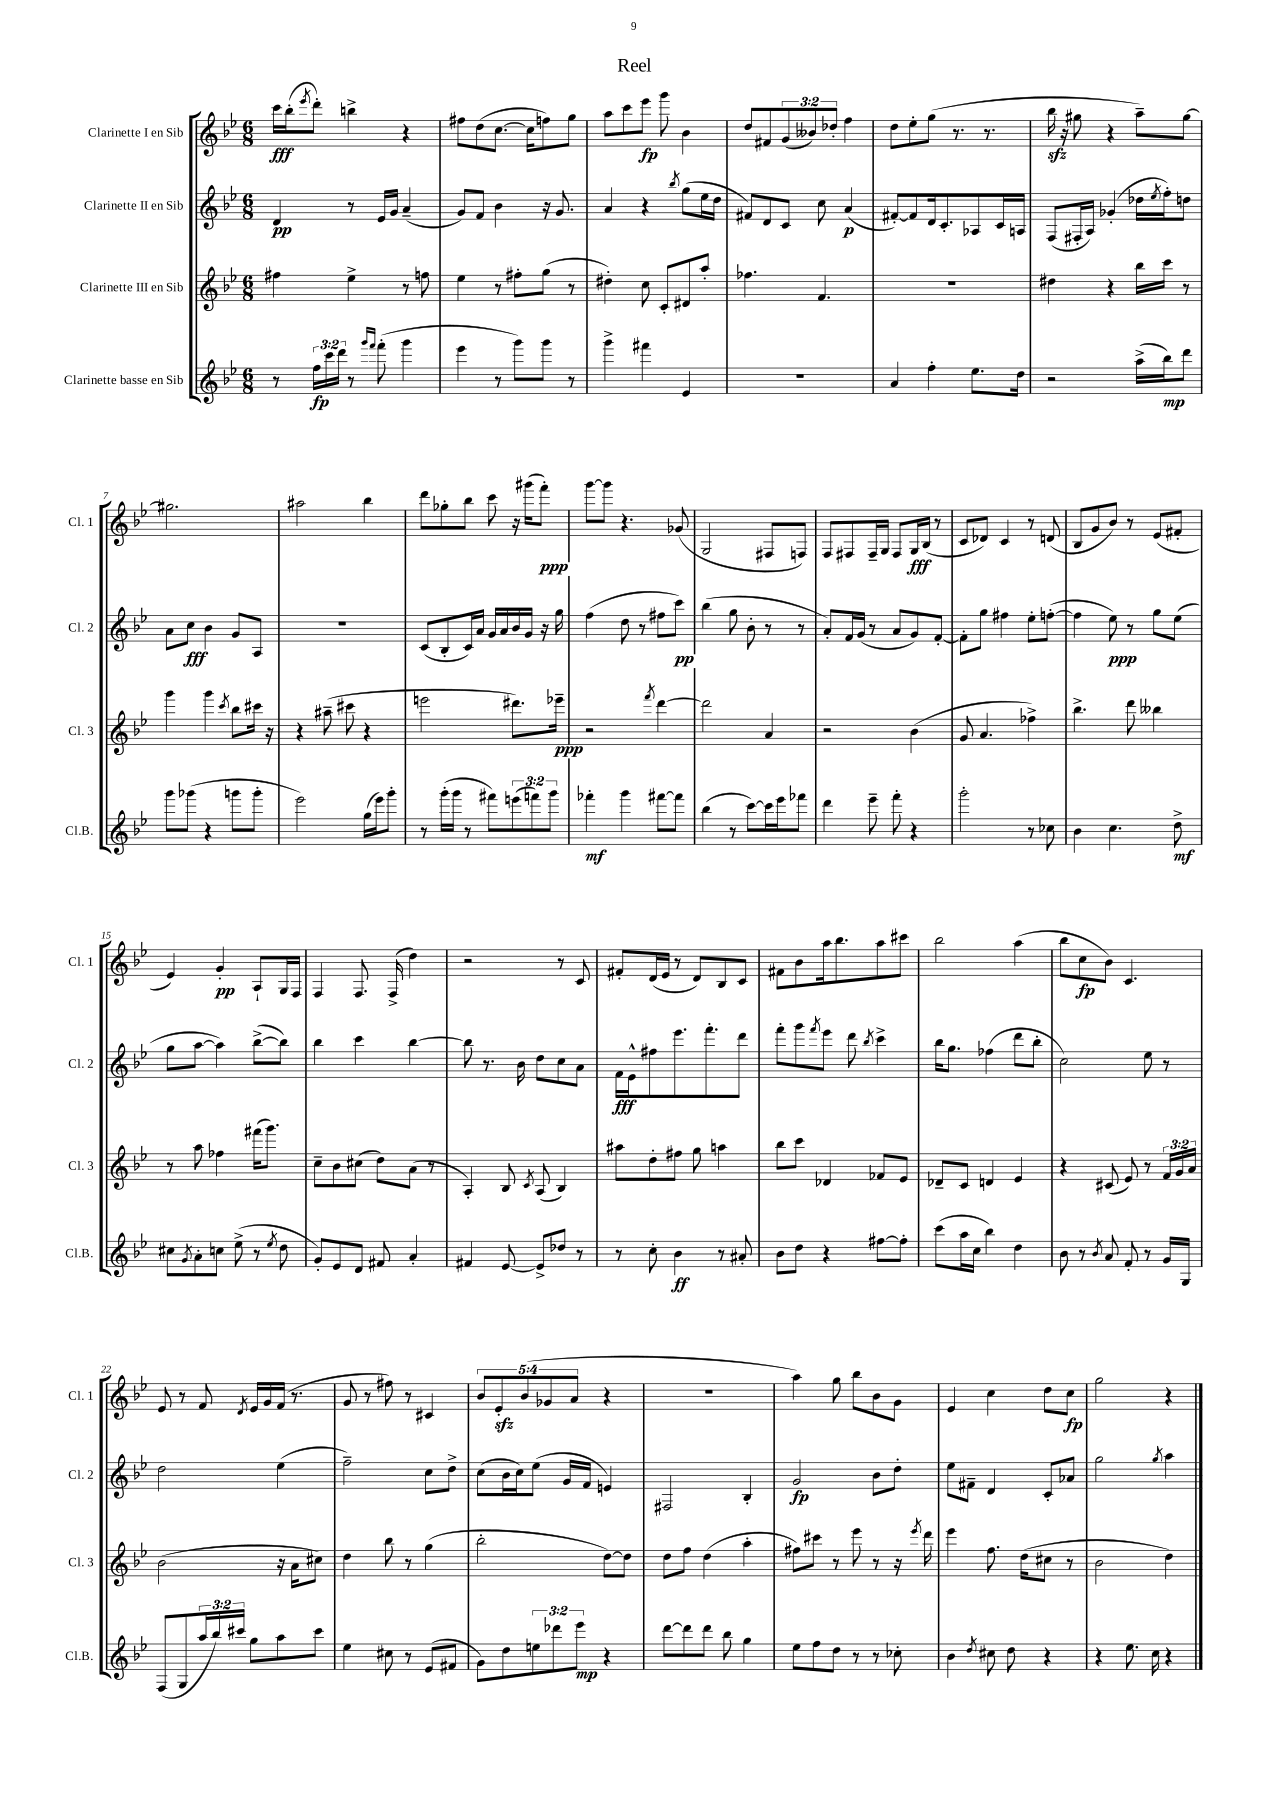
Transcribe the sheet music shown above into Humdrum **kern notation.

**kern	**kern	**kern	**kern
*staff4	*staff3	*staff2	*staff1
*clefG2	*clefG2	*clefG2	*clefG2
*k[b-e-]	*k[b-e-]	*k[b-e-]	*k[b-e-]
*M6/8	*M6/8	*M6/8	*M6/8
8r	4ff#\	4d/	16ccc\LL
.	.	.	(16bb-'\J
.	.	.	8qeee-/
24ff\LL	.	.	8ddd'\J)
24ccc\	.	.	.
24ddd\JJ	.	.	.
8r	4ee-^\	8r	4bb^\
16qqggg/LL	.	.	.
16qqfff/JJ	.	.	.
(8fff'\	.	16e-/LL	.
.	.	16g/JJ	.
4ggg\	8r	(4a~/	4r
.	8ff\	.	.
=	=	=	=
4eee-\	4ee-\	8g/L)	8ff#\L
.	.	8f/J	(8dd\
8r	8r	4b-\	[8.cc\J
8ggg\L)	8ff#'\L	.	.
.	.	.	16cc\]LK
8ggg\J	(8gg\J	16r	8ff\)
.	.	8.g/	.
8r	8r	.	8gg\J
=	=	=	=
4ggg^\	4dd#'\)	4a/	8aa\L
.	.	.	8ccc\
4fff#\	8cc\	4r	8eee-\J
.	8c'/L	.	8ggg\
.	.	8qbb-/	.
4e-/	8d#/	(8gg\L	4b-\
.	8aa'/J	16ee-\L	.
.	.	16dd\JJ	.
=	=	=	=
2.r	4.ff-\	8f#/L)	8dd/L
.	.	8d/	8f#/
.	.	8c/J	(12g/
.	.	.	12b--/)
.	4.f/	8cc\	.
.	.	.	12dd-'/J
.	.	(4a/	4ff\
=	=	=	=
4a/	2.r	[8f#'/L)	8dd\L
.	.	8f#/]	8ee-'\
4ff'\	.	16d/k	(8gg\J
.	.	8.c'/	.
.	.	.	8.r
8.ee-\L	.	8A-/	.
.	.	.	8.r
.	.	16c/L	.
16dd\Jk	.	16A/JJ	.
=	=	=	=
2r	4dd#\	(8F/L	16bb-\
.	.	.	16r
.	.	16F#'/L	8gg#\
.	.	16A/JJ)	.
.	4r	(4g-'/	4r
(16aa^\LL	16bb-\LL	16dd-\LL	8aa~\L)
.	.	8qee-/	.
16bb-\J)	16ccc\JJ	16ff'\J)	.
8ddd\J	8r	8dd\J	[8gg#\J
=	=	=	=
8ggg\L	4ggg\	8a\L	2.gg#\]
(8ggg-\J	.	8cc\J	.
4r	4ggg\	4b-\	.
.	8qccc/	.	.
8ggg\L	8bb-\L	8g/L	.
8ggg'\J	16ccc#\Jk	8A/J	.
.	16r	.	.
=	=	=	=
2eee-\)	4r	2.r	2aa#\
.	(8aa#~\	.	.
.	8ccc#\	.	.
(16gg\LL	4r	.	4bb-\
16eee-\J)	.	.	.
8ggg'\J	.	.	.
=	=	=	=
8r	2eee\	(8c/L	8ddd\L
(16ggg'\LL	.	8B-'/	8gg-'\
16ggg\JJ	.	.	.
8r	.	16c/L)	8bb-\J
.	.	16a/JJ	.
8fff#\L)	.	16g/LL	8ccc\
.	.	16a/	.
(12eee\	8.ddd#\L)	16b-/	16r
.	.	16g/JJ	(16ggg#\LK
12fff\)	.	.	.
.	.	16r	8fff'\J)
12ggg\J	.	.	.
.	16eee-~\Jk	16gg\	.
=	=	=	=
4fff-'\	2r	(4ff\	[8ggg\L
.	.	.	8ggg\]J
4ggg\	.	8dd\	4.r
.	.	8r	.
.	8qfff/	.	.
[8fff#\L	[4ddd\	8ff#\L	.
8fff#\]J	.	8ccc\J)	(8g-/
=	=	=	=
(4bb-\	2ddd\]	(4bb-\	2G/
8r	.	8gg\	.
[8ccc\L)	.	8b-'\	.
16ccc\]L	4a/	8r	8F#/L
16eee-\J	.	.	.
8fff-\J	.	8r	8F/J)
=	=	=	=
4ddd\	2r	8a'/L)	8F/L
.	.	16f/L	8F#/
.	.	(16g/JJ	.
8eee-~\	.	8r	16F#~/L
.	.	.	16G/JJ
8fff'\	.	8a/L	8F#/L
4r	(4b-\	8g/)	16G/L
.	.	.	(16B-/JJ
.	.	[8f'/J	8r
=	=	=	=
2ggg'\	8g/	8f'\]L	8c/L
.	4.a/	8gg\J	8d-/J)
.	.	4ff#\	4c/
8r	4ff-^\)	8ee-'\L	8r
8cc-\	.	([8ff'\J	(8d/
=	=	=	=
4b-\	4.bb-^\	4ff\]	8B-/L
.	.	.	8g/
4.cc\	.	8ee-\)	8b-/J)
.	8ddd\	8r	8r
.	4bb--\	8gg\L	(8e-/L
8dd^\	.	(8ee-\J	8f#'/J
=	=	=	=
8cc#\L	8r	8gg\L	4e-/)
8qg/	.	.	.
8a'\	8aa\	[8aa\J	.
8cc\J	4ff-\	4aa\])	4g'/
(8ee-^\	.	.	.
8r	(16fff#\LK	([8bb-^\L	8A`/L
.	8.ggg\J)	.	.
8qee-/	.	.	.
8dd\	.	8bb-\]J)	16G/L
.	.	.	16F/JJ
=	=	=	=
8g'/L)	8cc~\L	4bb-\	4F/
8e-/	8b-\	.	.
8d/J	(8cc#\J	4ccc\	8.F/
8f#/	8dd\L)	.	.
.	.	.	(16F^/
4a'/	(8a\J	[4bb-\	4dd\)
.	8r	.	.
=	=	=	=
4f#/	4A'/)	8bb-\]	2r
.	.	8.r	.
[8e-/	8B-/	.	.
.	.	16b-\	.
.	8qc/	.	.
8e-^/]L	(8A/	8dd\L	.
8dd-/J	4B-/)	8cc\	8r
8r	.	8a\J	8c/
=	=	=	=
8r	8aa#\L	16f\LL	8f#'/L
.	.	16e-^^\J	.
8cc'\	8dd'\	8ff#\	(16d/L
.	.	.	16e-/JJ
4b-\	8ff#\J	8.eee-\	8r
.	8gg\	.	8d/L)
.	.	8.fff'\	.
8r	4aa\	.	8B-/
8a#'/	.	8ddd\J	8c/J
=	=	=	=
8b-\L	8bb-\L	8fff'\L	8f#\L
8dd\J	8ccc\J	8ggg\	8b-\
.	.	8qfff/	.
4r	4d-/	8eee-\J	16aa\k
.	.	.	8.bb-\
.	.	8ddd\	.
.	.	8qbb-/	.
[8ff#\L	8f-/L	4ccc^\	8aa\
8ff#'\]J	8e-/J	.	8ccc#\J
=	=	=	=
(8ccc\L	8d-~/L	16bb-\LK	2bb-\
.	.	8.gg\J	.
16aa\L	8c/J	.	.
16cc\JJ	.	.	.
4bb-\)	4d/	(4ff-\	.
4dd\	4e-/	8ddd\L	(4aa\
.	.	8bb-'\J	.
=	=	=	=
8b-\	4r	2cc\)	8bb-\L
8r	.	.	8cc\
8qb-/	.	.	.
8a/	(8c#/	.	8b-\J)
8f'/	8e-/)	.	4.c/
8r	8r	8ee-\	.
16g/LL	24f/LL	8r	.
.	24g/	.	.
16G/JJ	.	.	.
.	24a/JJ	.	.
=	=	=	=
(8F/L	(2b-\	2dd\	8e-/
8G/	.	.	8r
24aa/L	.	.	8f/
24bb-/)	.	.	.
24ccc#/JJ	.	.	.
.	.	.	8qd/
8gg\L	.	.	16e-/LL
.	.	.	16g/
8aa\	16r	(4ee-\	(16f/JJ
.	16a\LK	.	8.r
8ccc#\J	8cc#\J)	.	.
=	=	=	=
4ee-\	4dd\	2ff~\)	8g/
.	.	.	8r
8cc#\	8bb-\	.	8ff#\)
8r	8r	.	8r
(8e-/L	(4gg\	8cc\L	4c#/
8f#/J	.	8dd^\J	.
=	=	=	=
8g\L)	2bb-'\	(8cc\L	10b-/L
.	.	.	10e-'/
8dd\	.	16b-\L	.
.	.	16cc\J)	.
.	.	.	(10b-/
12ee\	.	(8ee-\J	.
.	.	.	10g-/
12ddd-\	.	.	.
.	.	16g/LL	.
.	.	.	10a/J
12eee-\J	.	.	.
.	.	16f/JJ	.
4r	[8dd\L)	4e/)	4r
.	8dd\]J	.	.
=	=	=	=
[8ddd\L	8dd\L	2F#/	2.r
8ddd\]	8ff\J	.	.
8ddd\J	(4dd\	.	.
8bb-\	.	.	.
4gg\	4aa'\	4B-'/	.
=	=	=	=
8ee-\L	8ff#\L)	2g/	4aa\)
8ff\	8ccc#\J	.	.
8dd\J	8r	.	8gg\
8r	8eee-\	.	8bb-\L
8r	8r	8b-\L	8b-\
8cc-'\	16r	8dd'\J	8g\J
.	8qeee-/	.	.
.	16ddd\	.	.
=	=	=	=
4b-\	4eee-\	8ee-\L	4e-/
.	.	8f#~\J	.
8qdd/	.	.	.
8cc#\	8.ff\	4d/	4cc\
8dd\	.	.	.
.	(16dd\LK	.	.
4r	8cc#\J	8c'/L	8dd\L
.	8r	8a-/J	8cc\J
=	=	=	=
4r	2b-\	2gg\	2gg\
8.ee-\	.	.	.
16cc\	.	.	.
.	.	8qgg/	.
4r	4dd\)	4aa\	4r
==	==	==	==
*-	*-	*-	*-
